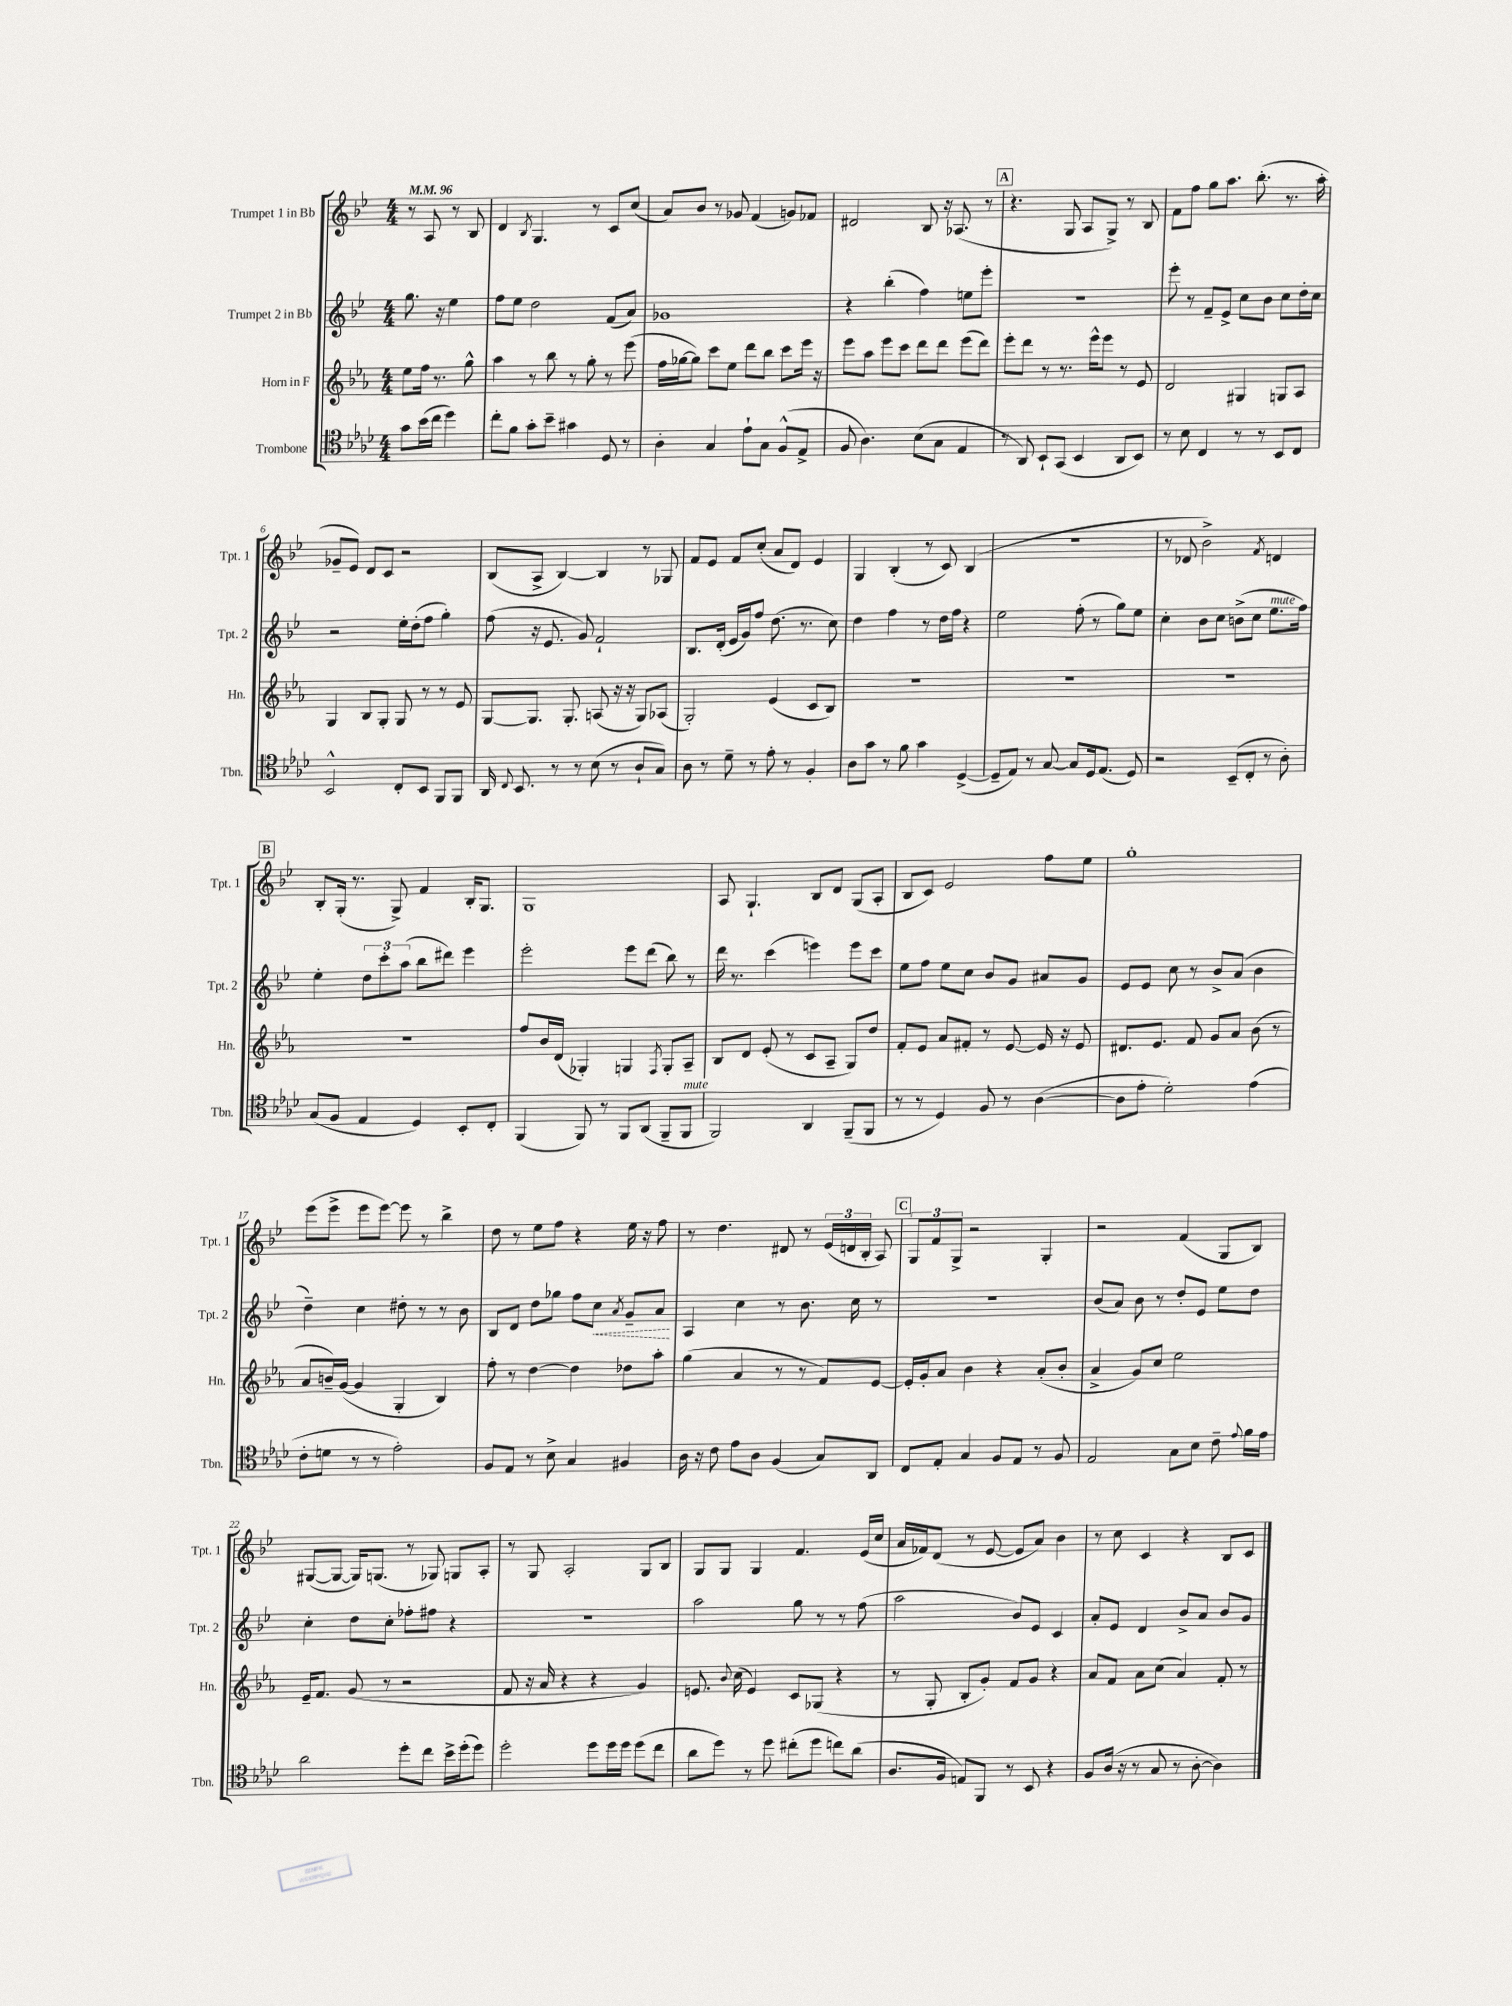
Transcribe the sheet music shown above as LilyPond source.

<<
\new StaffGroup <<
\new Staff = "s0" \with { instrumentName = "Trumpet 1 in Bb" shortInstrumentName = "Tpt. 1" } {
    \clef treble \key bes \major \numericTimeSignature \time 4/4 \partial 2 \tempo 4 = 96
    \autoBeamOff r8 a8 r8 bes8 |
    d'4 \acciaccatura { bes8 } g4. r8 c'8[ c''8]( |
    a'8[) bes'8] r8 ges'8 f'4( g'8[) fes'8] |
    dis'2 bes8 r16 aes8.( r8 |
    \mark \markup { \box "A" } r4. g8 a8[ g8]->) r8 bes8 |
    f'8[ f''8] g''8[ a''8.] bes''8.-.( r8. a''16-. |
    ges'8[-- ees'8]) d'8[ c'8] r2 |
    bes8[( a8]-> bes4~) bes4 r8 ges8 |
    f'8[ ees'8] f'8[ c''8]-.( a'8[ d'8]) ees'4 |
    g4 bes4-.( r8 c'8) bes4( |
    R1 |
    r8 des'8 bes'2->) \acciaccatura { f'8 } d'4 |
    \mark \markup { \box "B" } bes8[-. g16]-.( r8. g8->) f'4 bes16[-. g8.] |
    g1 |
    a8 g4.-! bes8[ d'8] g8[( a8]-. |
    bes8[ c'8]) ees'2 f''8[ ees''8] |
    g''1-. |
    ees'''8[( ees'''8]-> ees'''8[ ees'''8]~) ees'''8 r8 bes''4-> |
    d''8 r8 ees''8[ f''8] r4 ees''16 r16 f''8 |
    r8 d''4. dis'8 r8 \tuplet 3/2 { ees'16[( d'16 bes16]-. } a8) |
    \mark \markup { \box "C" } \tuplet 3/2 { g8[ f'8 g8]-> } r2 g4-. |
    r2 f'4( g8[ bes8]) |
    gis8[~( gis8]~ gis16[) g8.]( r8 ges8) g8[ a8]-. |
    r8 g8 a2-. g8[ bes8] |
    g8[ g8] g4 f'4. ees'16[( c''16] |
    a'16[ fes'16) d'8]( r8 ees'8~ ees'8[ a'8]) bes'4 |
    r8 c''8 c'4 r4 bes8[ c'8] \bar "|." |
}
\new Staff = "s1" \with { instrumentName = "Trumpet 2 in Bb" shortInstrumentName = "Tpt. 2" } {
    \clef treble \key bes \major \numericTimeSignature \time 4/4 \partial 2
    \autoBeamOff g''8. r16 ees''4 |
    f''8[ ees''8] d''2 f'8[( a'8]) |
    ges'1 |
    r4 bes''4-.( f''4) e''8[ ees'''8]-. |
    \mark \markup { \box "A" } r1 |
    ees'''8-. r8 f'8[-- ees'8]-> c''8[ bes'8] c''8[ d''16-. c''16] |
    r2 ees''16[-. d''16-.( f''8] g''4-.) |
    f''8( r16 ees'8. g'8) f'2-! |
    bes8.[ d'16]-.( ees'16[ g'16) f''8] d''8.( r8. c''8) |
    d''4 f''4 r8 d''16[ f''16] r4 |
    ees''2 f''8-.( r8 g''8[) ees''8] |
    c''4-. bes'8[ c''8] b'8[->( c''8] ees''8.[^\markup { \italic "mute" } f''16]) |
    \mark \markup { \box "B" } ees''4-. \tuplet 3/2 { d''8[ c'''8-. a''8]( } bes''8[ dis'''8]) ees'''4 |
    ees'''2-. ees'''8[ d'''8]( bes''8) r8 |
    d'''16 r8. c'''4( e'''4) e'''8[ c'''8] |
    ees''8[ f''8] ees''8[ c''8] bes'8[ g'8] ais'8[ g'8] |
    ees'8[ ees'8] c''8 r8 bes'8[-> a'8]( bes'4 |
    d''4--) c''4 dis''8-. r8 r8 bes'8 |
    bes8[ d'8] d''8[ ges''8] f''8[ \once \override Hairpin.style = #'dashed-line c''8]\< \acciaccatura { a'8 } g'8[-- a'8]\! |
    a4 c''4 r8 bes'8. c''16 r8 |
    \mark \markup { \box "C" } R1 |
    bes'8[( a'8]) bes'8 r8 d''8[-. ees'8] ees''8[ d''8] |
    c''4-. d''8[ c''8]-. fes''8[-. fis''8] r4 |
    r1 |
    a''2 g''8 r8 r8 f''8( |
    a''2 bes'8[) ees'8] c'4 |
    a'8[-. ees'8] d'4 bes'8[-> a'8] bes'8[ g'8] \bar "|." |
}
\new Staff = "s2" \with { instrumentName = "Horn in F" shortInstrumentName = "Hn." } {
    \clef treble \key ees \major \numericTimeSignature \time 4/4 \partial 2
    \autoBeamOff ees''8[ f''16] r8. g''8-^ |
    aes''4 r8 bes''8 r8 g''8-. r8 ees'''8( |
    f''16[ ges''16~ ges''8]) c'''8[ ees''8] d'''8[ bes''8] c'''8[ ees'''16] r16 |
    ees'''8[ aes''8] ees'''8[ c'''8] d'''8[ d'''8] ees'''8[( d'''8]) |
    \mark \markup { \box "A" } ees'''8[-. d'''8] r8 r8. ees'''16[-^ ees'''8] r8 ees'8 |
    d'2 gis4 g8[ aes8] |
    g4 bes8[ g8]-. g8 r8 r8 ees'8 |
    g8[~ g8.] g8.-. a8( r16 r16 g8[) aes8]( |
    g2-.) ees'4( c'8[ bes8]) |
    R1 |
    R1 |
    R1 |
    \mark \markup { \box "B" } R1 |
    f''8[ bes'16 d'16]( ges4-.) g4 \acciaccatura { f8 } g8[-. aes8]-- |
    bes8[ d'8] ees'8-.( r8 c'8[ aes8]-- g8[) d''8] |
    f'8[-. ees'8] aes'8[ fis'8]-. r8 ees'8~ ees'16 r16 ees'8 |
    dis'8.[ ees'8.] f'8 g'8[ aes'8] bes'8( r8 |
    aes'8[ b'16--) g'16]~( g'4 g4-. bes4) |
    f''8-. r8 d''4~ d''4 des''8[ aes''8]-. |
    g''4( aes'4 r8 r8 f'8[) ees'8]~ |
    \mark \markup { \box "C" } ees'16[-. g'16-. aes'8] bes'4 r4 aes'8[-.( bes'8]-. |
    aes'4-> g'8[) c''8] ees''2 |
    ees'16[-- f'8.] g'8( r8 r2 |
    f'8 r16 aes'16 r4 r4 g'4) |
    e'8. \appoggiatura { bes'8 } c''16( e'4) c'8[ ges8]( r4 |
    r8 g8-. bes8[-. g'8]-.) f'8[ g'8] r4 |
    aes'8[ f'8] aes'8[ c''8]( aes'4) f'8-. r8 \bar "|." |
}
\new Staff = "s3" \with { instrumentName = "Trombone" shortInstrumentName = "Tbn." } {
    \clef tenor \key aes \major \numericTimeSignature \time 4/4 \partial 2
    \autoBeamOff g'8[ bes'16( c''16] des''4) |
    c''8[-. f'8] g'8[-. bes'8]-- gis'4 des8 r8 |
    aes4-. g4 ees'8[-! g8] f8[-^( ees8]-> |
    f8 aes4.) bes8[( g8] ees4 |
    \mark \markup { \box "A" } r8 aes,8) bes,8[-! g,8]( bes,4 aes,8[ bes,8]) |
    r8 bes8 c4 r8 r8 bes,8[ c8] |
    bes,2-^ c8[-. bes,8] f,8[ f,8] |
    aes,16 \appoggiatura { c8 } bes,8. r8 r8 bes8( r8 aes8[-! g8]) |
    aes8 r8 des'8-- r8 ees'8-. r8 f4-. |
    aes8[ g'8] r8 f'8 g'4 des4~->( |
    des8[-- ees8]) r8 g8~ g8[ des16 ees8.]( des8) |
    r2 bes,8[--( c8]-. r8 aes8-.) |
    \mark \markup { \box "B" } g8[( f8] ees4 des4) bes,8[-. c8]-. |
    f,4( f,8) r8 f,8[ aes,8]( f,8[-- f,8]^\markup { \italic "mute" } |
    f,2) aes,4 f,8[--( f,8] |
    r8 r8 des4) f8 r8 aes4~( |
    aes8[ ees'8]-. des'2-.) ees'4( |
    c'8[-. d'8] r8 r8 ees'2-.) |
    f8[ ees8] r8 bes8-> g4 fis4 |
    aes16 r16 c'8 ees'8[ aes8] f4( g8[) aes,8] |
    \mark \markup { \box "C" } c8[ ees8]-. g4 f8[ ees8] r8 f8 |
    ees2 g8[ bes8] c'8-- \appoggiatura { ees'8 } f'16[ ees'16] |
    aes'2 des''8[-. c''8] bes'16[-> des''16-.( des''8]) |
    des''2-. des''8[ des''16 des''16] des''8[( c''8] |
    aes'8[ des''8]) r8 des''8 cis''8[-.( des''8] c''8[) aes'8]( |
    aes8.[ f16] e8[) f,8] r8 bes,8 r4 |
    f8[ aes16]( r16 r8 g8 r8 aes8~-. aes4) \bar "|." |
}
>>
>>
